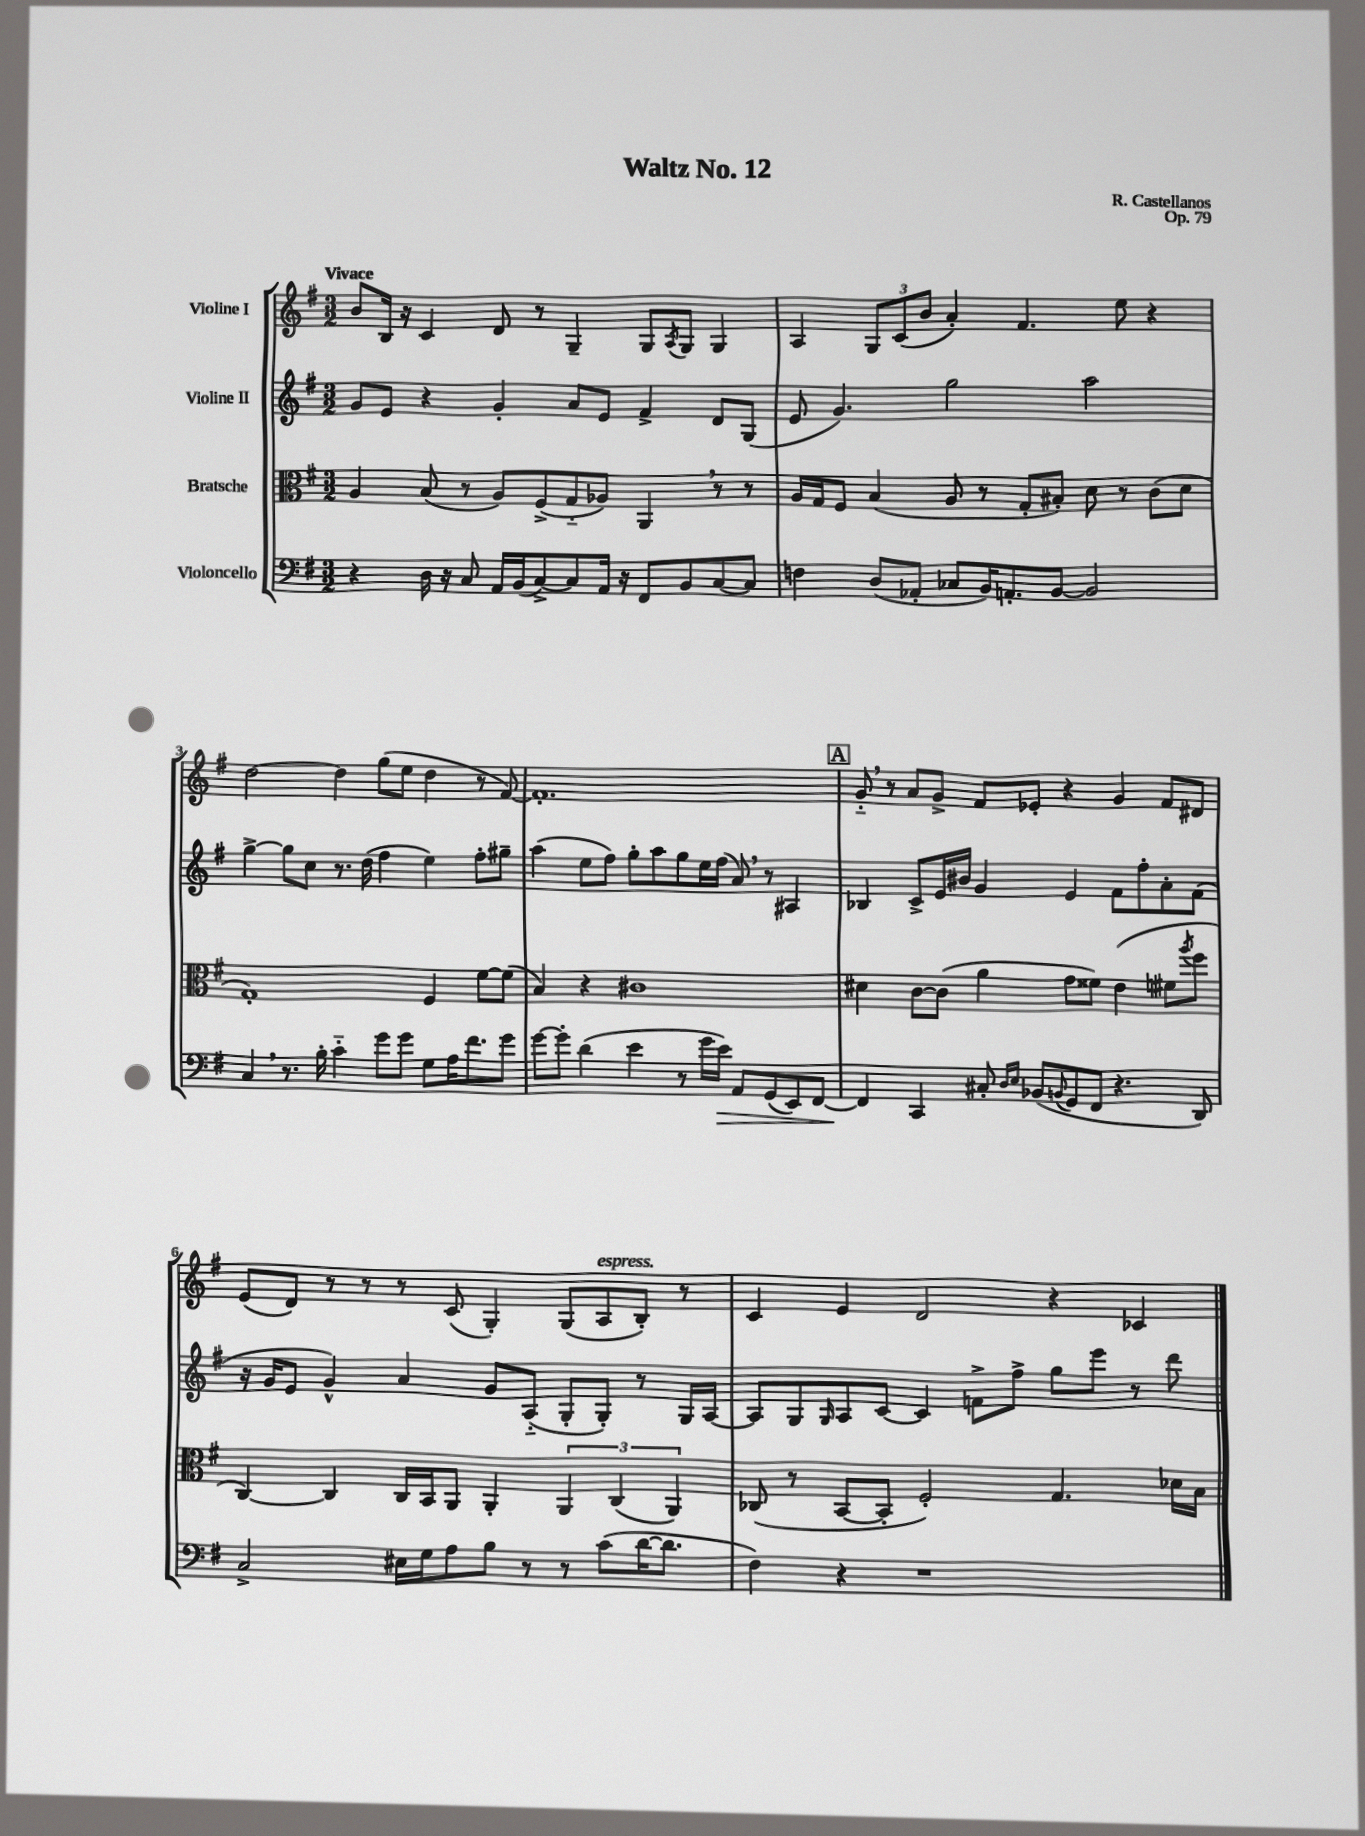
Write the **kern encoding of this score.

**kern	**kern	**kern	**kern
*staff4	*staff3	*staff2	*staff1
*clefF4	*clefC3	*clefG2	*clefG2
*k[f#]	*k[f#]	*k[f#]	*k[f#]
*M3/2	*M3/2	*M3/2	*M3/2
4r	4A/	8g/L	8b/L
.	.	8e/J	16B/Jk
.	.	.	16r
16D\	(8B/	4r	4c/
16r	.	.	.
8C/	8r	.	.
16AA/LL	8A/L)	4g'/	8d/
(16BB/J	.	.	.
[8C^/)	(8F#^/	.	8r
8C/]	8G'~/	8a/L	4G~/
16AA/Jk	8A-/J)	8e/J	.
16r	.	.	.
8FF#/L	4AA/	4f#^/	8G/L
.	.	.	8qA/
8BB/	.	.	8G/J
[8C/	8r	8d/L	4G/
8C/]J	8r	(8G/J	.
=	=	=	=
4F\	16A/LL	8e/	4A/
.	16G/J	.	.
.	8F#/J	4.g/)	.
(8D/L	(4B/	.	12G/L
.	.	.	(12c/
8AA-'/J	.	.	.
.	.	.	12b/J
8C-/L	8A/	2gg\	4a'/)
16BB/K)	8r	.	.
8.AA'/	.	.	.
.	8G'/L	.	4.f#/
[8BB/J	8B#'/J)	.	.
2BB/]	8d\	2aa\	.
.	8r	.	8ee\
.	(8c\L	.	4r
.	8d\J	.	.
=	=	=	=
4C/	1G')	[4gg^\	[2dd\
8.r	.	8gg\]L	.
.	.	8cc\J	.
16B'\	.	.	.
4c'~\	.	8.r	4dd\]
.	.	(16dd\	.
8g\L	.	4ff#\	(8gg\L
8g\J	.	.	8ee\J
8G\L	4F#/	4ee\)	4dd\
16A\K	.	.	.
8.f#\	.	.	.
.	[8f#\L	8ff#'\L	8r
8g\J	(8f#\]J	8gg#~\J	[8f#/)
=	=	=	=
[8g\L	4B/)	(4aa\	1.f#']
8g'\]J	.	.	.
(4d\	4r	8ee\L	.
.	.	8ff#\J)	.
4e\	1c#	8gg'\L	.
.	.	8aa\	.
8r	.	8gg\	.
16g\LL	.	16ee\L	.
16e\JJ)	.	(16ff#\JJ	.
8AA/L	.	8a/)	.
(8GG/	.	8r	.
8EE/)	.	4A#/	.
[8FF#/J	.	.	.
=	=	=	=
4FF#/]	4d#\	4B-/	8g'~/
.	.	.	8r
4CC/	[8c\L	8c^/L	8a/L
.	(8c\]J	16e/L	8g^/J
.	.	16b#/JJ	.
8C#'/	4a\	4g/	8f#/L
16qqD/LL	.	.	.
16qqE/JJ	.	.	.
(8BB-/L	.	.	8e-'/J
8qqBB/	.	.	.
8GG/	8g\L	4e/	4r
8FF#/J	8f##\J)	.	.
4.r	(4e\	8f#\L	4g/
.	.	8ff#'\	.
.	8f#\L	8a'\	8f#/L
.	8qaa/	.	.
8DD/)	8ff#\J	(8f#\J	8d#/J
=	=	=	=
2C^/	[4C/)	16r	(8e/L
.	.	16g/LK	.
.	.	8e/J	8d/J)
.	4C/]	4g^^/)	8r
.	.	.	8r
16E#\LL	16C/LL	4a/	8r
16G\J	16BB/J	.	.
8A\	8AA/J	.	(8c/
8B\J	4AA'/	8g/L	4G'/)
8r	.	(8A'~/J	.
8r	6AA/	8G'/L	(8G/L
(8c\L	.	8G'/J)	8A/
.	(6C/	.	.
[16d\K	.	8r	8B'/J)
8.d\]J	.	.	.
.	6AA/)	.	.
.	.	16G/LL	8r
.	.	[16A/JJ	.
=	=	=	=
4F#\)	(8C-/	8A/]L	4c/
.	8r	8G/	.
.	.	16qqG/	.
4r	[8BB/L	8A/	4e/
.	8BB'/]J	[8c/J	.
1r	2F#'/)	4c/]	2d/
.	.	8f^\L	.
.	.	8ff#^\J	.
.	4.G/	8gg\L	4r
.	.	8eee\J	.
.	.	8r	4c-/
.	16d-\LL	8ddd\	.
.	16B\JJ	.	.
==	==	==	==
*-	*-	*-	*-
